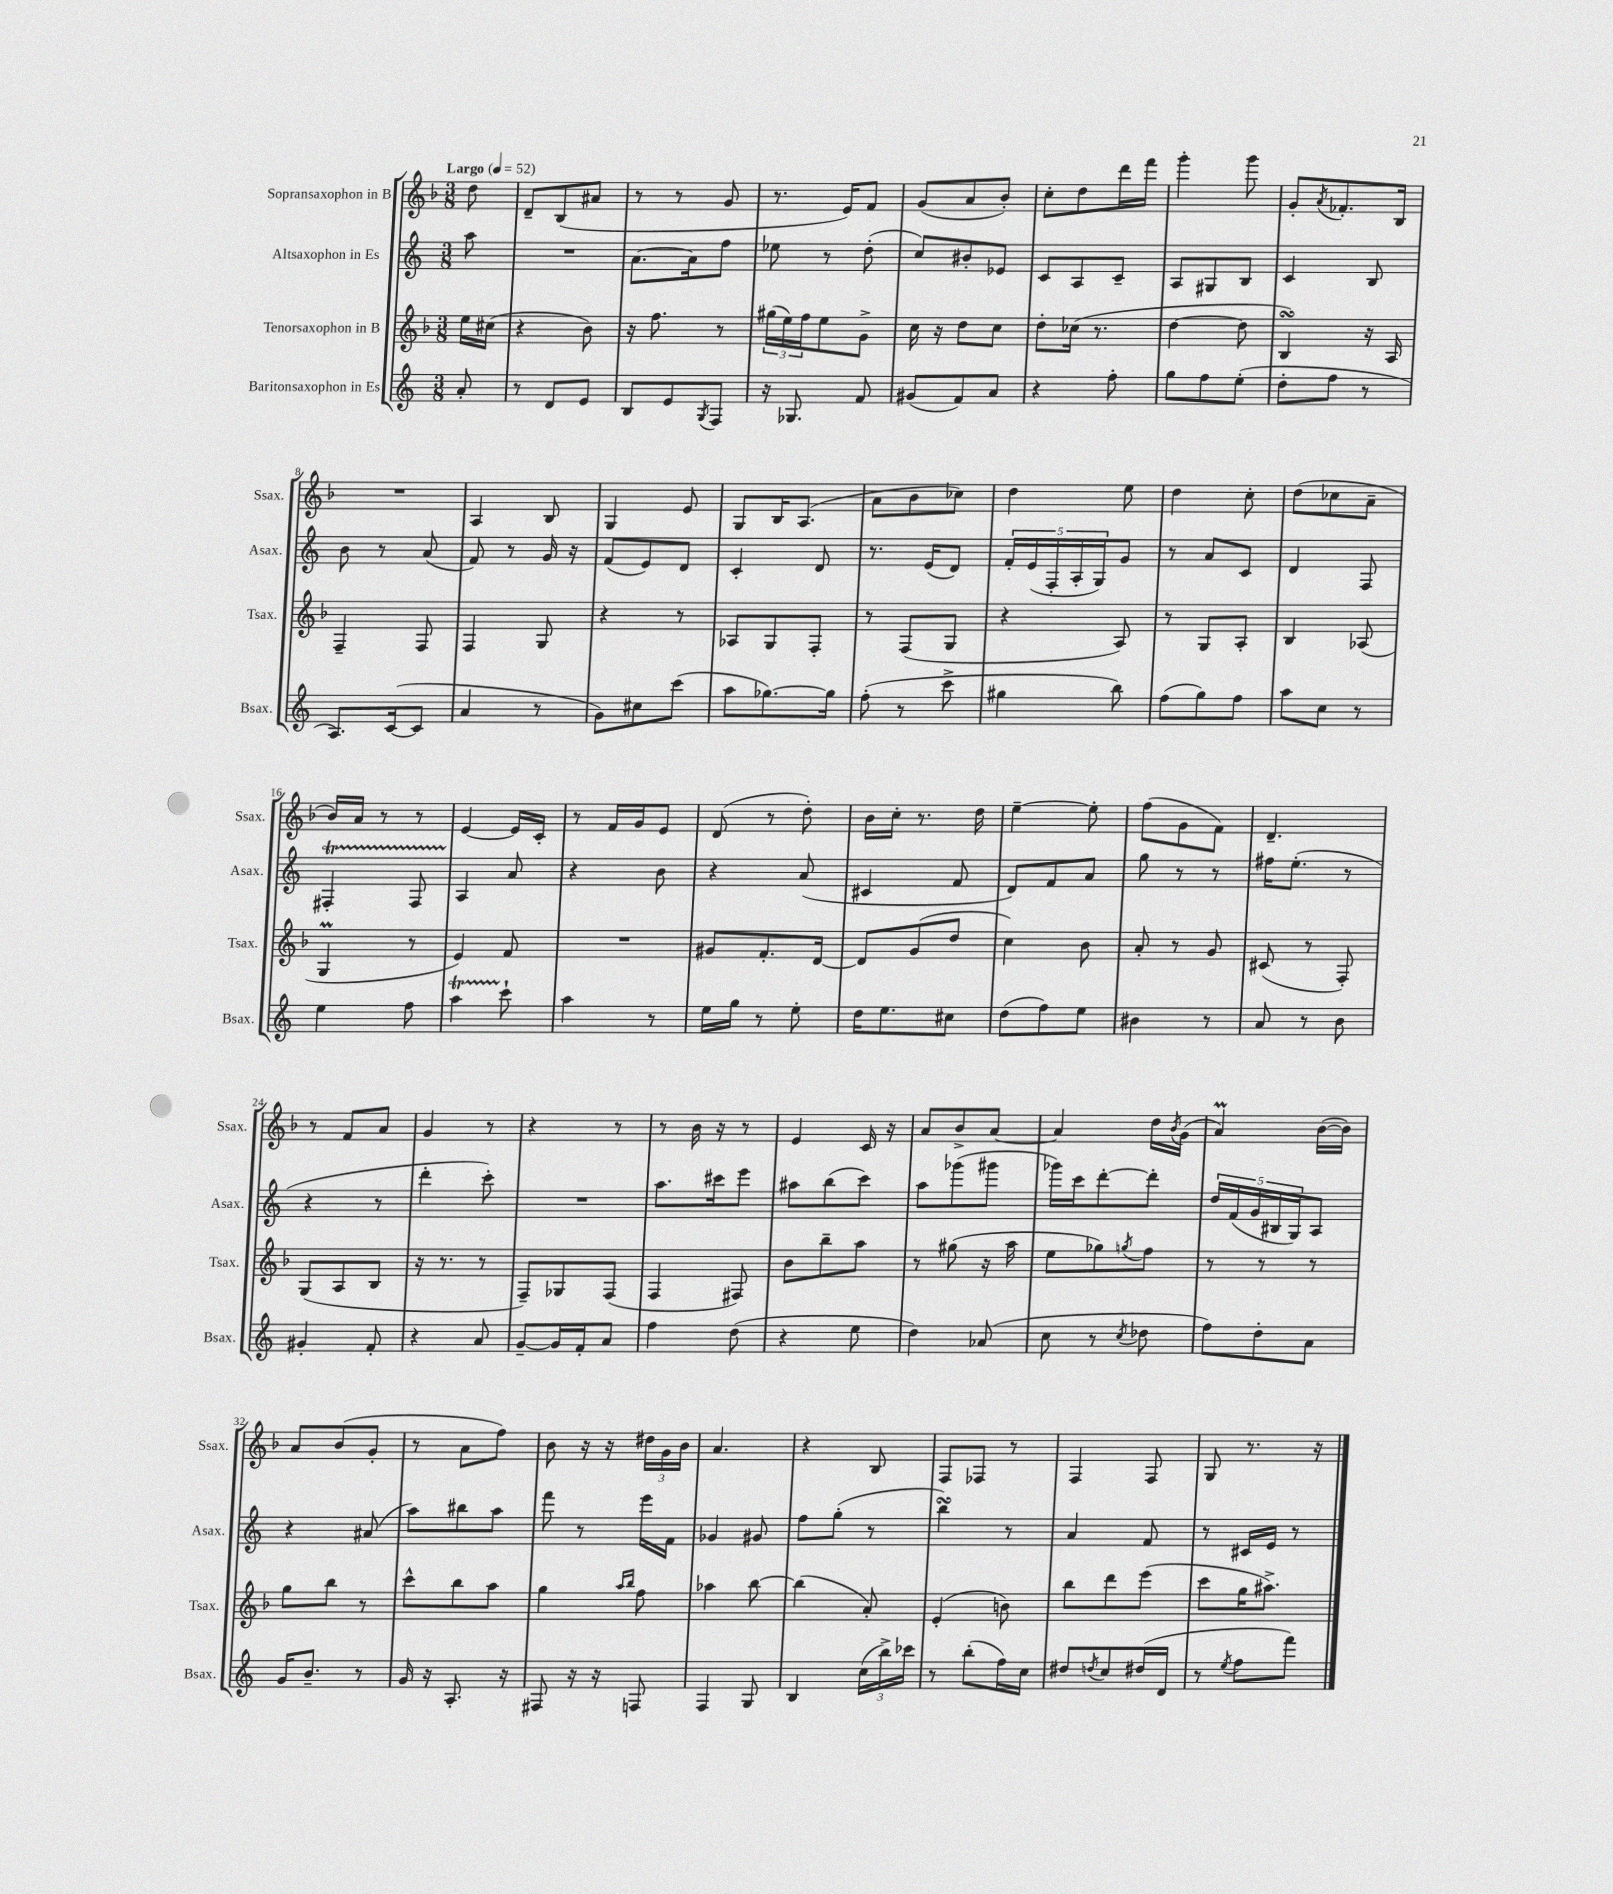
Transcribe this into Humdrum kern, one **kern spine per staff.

**kern	**kern	**kern	**kern
*part4	*part3	*part2	*part1
*staff4	*staff3	*staff2	*staff1
*I"Baritonsaxophon in Es	*I"Tenorsaxophon in B	*I"Altsaxophon in Es	*I"Sopransaxophon in B
*I'Bsax.	*I'Tsax.	*I'Asax.	*I'Ssax.
*clefG2	*clefG2	*clefG2	*clefG2
*k[]	*k[b-]	*k[]	*k[b-]
*M3/8	*M3/8	*M3/8	*M3/8
*MM52	*MM52	*MM52	*MM52
=	=	=	=
!	!	!	!LO:TX:a:B:t=Largo
8a'/	16ee\LL	8aa\	8dd\
.	(16cc#X\JJ	.	.
=1	=1	=1	=1
8r	4r	4.r	8d~/L
8d/L	.	.	(8B-/
8e/J	8b-\)	.	8a#X/J
=2	=2	=2	=2
8B/L	16r	[8.a\L	8r
.	8.ff\	.	.
8e/	.	.	8r
.	.	16a\k]	.
8qG/	.	.	.
8F/J	8r	8ff\J	8g/
=3	=3	=3	=3
16r	(24gg#X\LL	8ee-X\	8.r
.	24ee\)	.	.
8.G-X/	.	.	.
.	24ff\J	.	.
.	8ee\	8r	.
.	.	.	16e/KL)
8f/	8g^\J	(8dd'\	8f/J
=4	=4	=4	=4
(8g#X/L	16cc\	8cc/L)	(8g/L
.	16r	.	.
8f/)	8dd\L	8b#X'/	8a/
8a/J	8cc\J	8e-X/J	8b-'/J)
=5	=5	=5	=5
4r	8dd'\L	8c/L	8cc'\L
.	(16cc-X\Jk	8A/	8dd\
.	8.r	.	.
8ff'\	.	8c~/J	16ddd\L
.	.	.	16fff\JJ
=6	=6	=6	=6
8gg\L	[4dd\	8A/L	4ggg'\
8ff\	.	8G#X/	.
(8ee'\J	8dd\]	8B/J	8ggg\
=7	=7	=7	=7
8dd'\L	4B-sSSs/)	4c/	8g'/L
.	.	.	8qa/
8ff\J	.	.	8.f-X'/
8r	16r	8B/	.
.	16A/	.	16B-/Jk
!!LO:LB:g=z
=8	=8	=8	=8
8.A/L)	4F~/	8b\	4.r
.	.	8r	.
([16c/k	.	.	.
8c/J]	8F/	(8a/	.
=9	=9	=9	=9
4a/	4F/	8f/)	4A/
.	.	8r	.
8r	8G/	16g/	8B-/
.	.	16r	.
=10	=10	=10	=10
8g\L)	4r	(8f/L	4G/
8cc#X\	.	8e/)	.
(8ccc\J	8r	8d/J	8e/
=11	=11	=11	=11
8aa\L	8A-X/L	4c'/	8G/L
[8.gg-X\)	8G/	.	16B-/K
.	.	.	(8.A/J
.	8F'/J	8d/	.
16gg-\Jk]	.	.	.
=12	=12	=12	=12
(8ff'\	8r	8.r	8a\L
8r	(8F/L	.	8b-\
.	.	(16e/KL	.
8ccc^\	8G/J	8d/J)	8cc-X\J)
=13	=13	=13	=13
4gg#X\	4r	20f'/LL	4dd\
.	.	(20e/	.
.	.	20F'/	.
.	.	20A'/	.
.	.	20G/J)	.
8bb\)	8A/)	8g/J	8ee\
=14	=14	=14	=14
(8ff\L	8r	8r	4dd\
8gg\)	8G/L	8a/L	.
8ff\J	8A'/J	8c/J	8cc'\
=15	=15	=15	=15
8aa\L	4B-/	4d/	(8dd\L
8cc\J	.	.	8cc-X\
8r	(8A-X/	8F/	8a~\J
!!LO:LB:g=z
=16	=16	=16	=16
4ee\	4GM/	4F#Xt'/	16b-/LL)
.	.	.	16a/JJ
.	.	.	8r
8ff\	8r	8F#TTT/	8r
=17	=17	=17	=17
4aaT\	4e/)	4A/	[4e/
8ccc`\	8f/	8a/	16e/LL]
.	.	.	16c'/JJ
=18	=18	=18	=18
4aa\	4.r	4r	8r
.	.	.	16f/LL
.	.	.	16g/J
8r	.	8b\	8e/J
=19	=19	=19	=19
16ee\LL	8g#X/L	4r	(8d/
16gg\JJ	.	.	.
8r	8.f'/	.	8r
8ee'\	.	(8a/	8dd'\)
.	[16d/Jk	.	.
=20	=20	=20	=20
16dd\KL	8d/L]	4c#X/	16b-\LL
8.ee\	.	.	16cc'\JJ
.	(8g/	.	8.r
8cc#X\J	8dd/J	8f/	.
.	.	.	16dd\
=21	=21	=21	=21
(8dd\L	4cc\)	8d/L)	[4ee~\
8ff\)	.	8f/	.
8ee\J	8b-\	8a/J	8ee'\]
=22	=22	=22	=22
4b#X\	8a'/	8gg\	(8ff\L
.	8r	8r	8g\
8r	8g/	8r	8f\J)
=23	=23	=23	=23
8a/	(8c#X/	16ff#X\KL	4.d~/
.	.	(8.ee'\J	.
8r	8r	.	.
8b\	8F'/)	8r	.
!!LO:LB:g=z
=24	=24	=24	=24
4g#X'/	(8G/L	4r	8r
.	8A/	.	8f/L
8f'/	8B-/J	8r	8a/J
=25	=25	=25	=25
4r	16r	4ddd'\	4g/
.	8.r	.	.
8a/	8r	8ccc'\)	8r
=26	=26	=26	=26
[8g~/L	8F~/L)	4.r	4r
16g/L]	8G-X/	.	.
16f'/J	.	.	.
8a/J	(8F/J	.	8r
=27	=27	=27	=27
4ff\	4F/	8.aa\L	8r
.	.	.	16b-\
.	.	16ccc#X\k	16r
(8dd\	8F#X/)	8eee\J	8r
=28	=28	=28	=28
4r	8b-\L	8aa#X\L	4e/
.	8bb-~\	(8bb\	.
8ee\	8aa\J	8ccc\J)	16c/
.	.	.	16r
=29	=29	=29	=29
4dd\)	8r	8aa\L	8a/L
.	(8gg#X\	(8ggg-X\	8b-^/
(8a-X/	16r	8ggg#X\J	[8a/J
.	16aa\	.	.
=30	=30	=30	=30
8cc\	8ee\L	16ggg-X\LL)	4a/]
.	.	16ccc\J	.
8r	8gg-X\)	[8ddd'\	.
8qcc/	8qggn/	.	.
8dd-X\	8ff\J	8ddd'\J]	16dd\LL
.	.	.	8qb-/
.	.	.	(16g\JJ
=31	=31	=31	=31
8ff\L)	8r	20dd/LL	4am/)
.	.	(20f/	.
.	.	20g/	.
8dd'\	8r	.	.
.	.	20B#X/	.
.	.	20G/J)	.
8a\J	8r	8A/J	([16b-\LL
.	.	.	16b-\JJ])
!!LO:LB:g=z
=32	=32	=32	=32
16g/KL	8gg\L	4r	8a/L
8.b~/J	.	.	.
.	8bb-\J	.	(8b-/
8r	8r	(8a#X/	8g'/J
=33	=33	=33	=33
16g/	8ccc^^\L	8aa\L)	8r
16r	.	.	.
8.A'/	8bb-\	8bb#X\	8a\L
.	8aa\J	8aa\J	8ff\J)
16r	.	.	.
=34	=34	=34	=34
8F#X/	4gg\	8fff\	8b-\
16r	.	8r	16r
16r	.	.	16r
.	16qqaa/LL	.	.
.	16qqbb-/JJ	.	.
8Fn/	8ff\	16eee\LL	24dd#X\LL
.	.	.	24g\
.	.	16f\JJ	.
.	.	.	24b-\JJ
=35	=35	=35	=35
4F/	4aa-X\	4g-X/	4.a/
8G/	[8bb-\	8g#X/	.
=36	=36	=36	=36
4B/	(4bb-\]	8ff\L	4r
.	.	(8gg'\J	.
(24cc\LL	8a'/)	8r	8B-/
24bb^\)	.	.	.
24ccc-X\JJ	.	.	.
=37	=37	=37	=37
8r	(4e'/	4bbsSsS\)	8F/L
(8bb'\L	.	.	8F-X/J
16ff\L)	8bn\)	8r	8r
16cc\JJ	.	.	.
=38	=38	=38	=38
8dd#X/L	8bb-\L	4a/	4F/
8qddn/	.	.	.
8cc/	8ddd\	.	.
(16dd#X/L	(8eee\J	8f/	8F/
16d/JJ	.	.	.
=39	=39	=39	=39
8r	8ccc\L	8r	8G/
8qee/	.	.	.
8ff\L	16gg\K	16c#X/LL	8.r
.	8.aa#X^\J)	16e/JJ	.
8fff\J)	.	8r	.
.	.	.	16r
==	==	==	==
*-	*-	*-	*-
